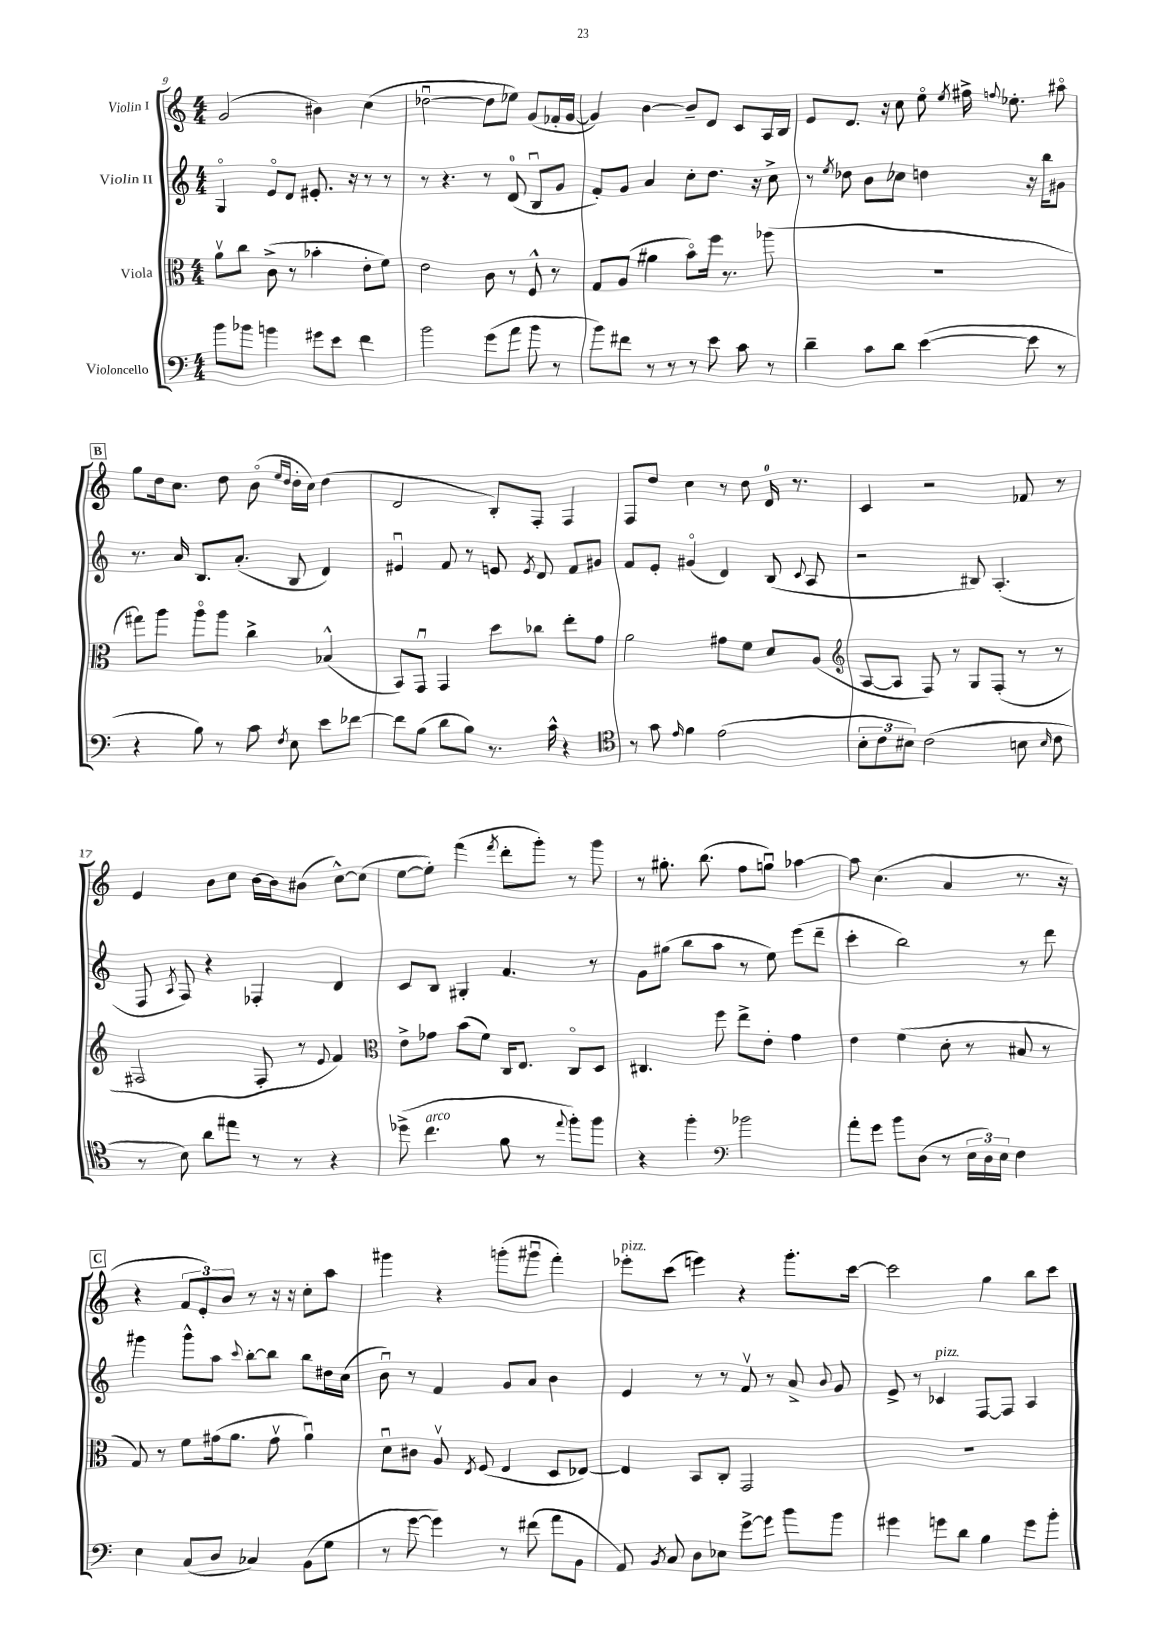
<<
\new StaffGroup <<
\new Staff = "s0" \with { instrumentName = "Violin I" } {
    \clef treble \key c \major \numericTimeSignature \time 4/4
    \autoBeamOff g'2( bis'4) c''4( |
    des''2~\downbow des''8[ ees''8]) g'8[( fes'16-. g'16]~ |
    g'4) b'4~ b'8[-- d'8] c'8[ a16 b16] |
    e'8[ d'8.] r16 c''8 e''8\flageolet \acciaccatura { e''8 } fis''16-> \appoggiatura { f''8 } ees''8.-. ais''8\flageolet |
    \mark \markup { \box "B" } g''8[ d''16 c''8.] d''8 b'8\flageolet( \grace { e''16[ d''16] } d''16[-. c''16]) d''4( |
    d'2 b8[-.) f8]-. f4 |
    f8[ d''8] c''4 r8 d''8 d'16-0 r8. |
    c'4 r2 fes'8 r8 |
    e'4 b'8[ c''8] b'16[~ b'16 bis'8]( c''8[~-^) c''8]( |
    e''8[~ e''8]-.) f'''4( \acciaccatura { f'''8 } d'''8[-. g'''8]-.) r8 g'''8 |
    r8 gis''8.-. b''8.( f''8[ g''8]\downbow) aes''4~ |
    aes''8 c''4.( a'4 r8. r16 |
    \mark \markup { \box "C" } r4 \tuplet 3/2 { f'8[ e'8-.) b'8] } r8 r16 r16 c''8[-. a''8] |
    gis'''4 r4 g'''8[-.( gis'''8]\downbow f'''4-.) |
    ees'''8[-.^\markup { \italic "pizz." } c'''8]( e'''4) r4 g'''8.[-. c'''16]~ |
    c'''2 g''4 b''8[ c'''8] \bar "|." |
}
\new Staff = "s1" \with { instrumentName = "Violin II" } {
    \clef treble \key c \major \numericTimeSignature \time 4/4
    \autoBeamOff g4\flageolet e'8[\flageolet d'8] eis'8.-. r16 r8 r8 |
    r8 r4. r8 d'8-0( b8[\downbow g'8] |
    f'8[-.) g'8] a'4 c''8[-. d''8.] r16 c''8-> |
    r8 \acciaccatura { e''8 } des''8 b'8[ ces''8] d''4 r16 b''16[ gis'8] |
    \mark \markup { \box "B" } r8. a'16 b8.[ a'8.]-.( b8 d'4) |
    eis'4\downbow f'8 r8 e'8 \acciaccatura { e'8 } d'8 f'8[ gis'8] |
    f'8[ e'8]-. gis'4\flageolet( d'4) b8( \appoggiatura { c'8 } a8 |
    r2 bis8) a4.-.( |
    f8 \acciaccatura { a8 } f8) r4 fes4-. d'4 |
    c'8[ b8] gis4-. f'4. r8 |
    g'8[ gis''8]( b''8[ a''8] r8 e''8) e'''8[( d'''8]-- |
    c'''4-. b''2) r8 d'''8 |
    \mark \markup { \box "C" } gis'''4 gis'''8[-^ a''8] \appoggiatura { c'''8 } b''8[~-. b''8] b''8[ dis''16 c''16]( |
    b'8\downbow) r8 f'4 g'8[ a'8] b'4 |
    e'4 r8 r8 f'8\upbow r8 a'8-> \appoggiatura { b'8 } g'8 |
    e'8-> r8 ces'4^\markup { \italic "pizz." } f8[~ f8] a4 \bar "|." |
}
\new Staff = "s2" \with { instrumentName = "Viola" } {
    \clef alto \key c \major \numericTimeSignature \time 4/4
    \autoBeamOff a'8[\upbow c''8] c'8->( r8 bes'4-. e'8[-. f'8]) |
    e'2 c'8 r8 f8-^ r8 |
    g8[ a8]( ais'4 b'8[\flageolet) f''16] r8. aes''8( |
    R1 |
    \mark \markup { \box "B" } gis''8[) a''8] a''8[\flageolet a''8] c''4-> bes4-^( |
    b,8[) g,8]\downbow g,4 d''8[ ces''8] e''8[-. g'8] |
    a'2 gis'8[ f'8] d'8[ a8]( |
    \clef treble a8[~ a8] f8) r8 g8[ f8]-.( r8 r8 |
    fis2 fis8-. r8 \appoggiatura { e'8 } f'4) |
    \clef alto e'8[-> ges'8] b'8[( f'8]) c16[ e8.] c8[\flageolet d8] |
    cis4. f''8 e''8[-> e'8]-. g'4 |
    e'4 f'4( d'8-. r8 bis8 r8 |
    \mark \markup { \box "C" } g8) r8 f'8[ gis'16( a'8.] gis'8\upbow a'4\downbow) |
    d'8[\downbow cis'8] a8\upbow \acciaccatura { e8 } f8( e4 d8[ ees8]~) |
    ees4 b,8[ c8]-. g,2 |
    R1 \bar "|." |
}
\new Staff = "s3" \with { instrumentName = "Violoncello" } {
    \clef bass \key c \major \numericTimeSignature \time 4/4
    \autoBeamOff b'8[ bes'8] b'4 gis'8[ e'8] f'4 |
    b'2 g'8[( a'8] b'8 r8 |
    b'8[) fis'8] r8 r8 r8 e'8 c'8 r8 |
    d'4-- c'8[ d'8] e'4~( e'8 r8 |
    \mark \markup { \box "B" } r4 b8) r8 c'8 \acciaccatura { f8 } e8 e'8[ fes'8]~ |
    fes'8[ b8]( d'8[ b8]) r8. c'16-^ r4 |
    \clef tenor r8 g'8 \grace { e'16 } f'4 e'2( |
    \tuplet 3/2 { b8[-. c'8 bis8]) } c'2( b8 \grace { b16 } c'8 |
    r8 b8) a'8[ eis''8] r8 r8 r4 |
    des''8->( c''4.^\markup { \italic "arco" } f'8 r8 \appoggiatura { e''8 } f''8[-.) f''8] |
    r4 f''4-. \clef bass bes'2 |
    a'8[-. g'8] b'8[ d8]( r8 \tuplet 3/2 { e16[ d16) e16] } f4 |
    \mark \markup { \box "C" } e4 c8[( d8] ces4) b,8[( g8] |
    r8 g'8~ g'4) r8 fis'8( a'8[ b,8] |
    a,8) \acciaccatura { b,8 } c8 d8[ ees8] g'8[~-> g'8] b'8[ b'8] |
    gis'4 g'8[ d'8] b4 g'8[ b'8]-. \bar "|." |
}
>>
>>
\layout { \context { \Score currentBarNumber = #9 } }
